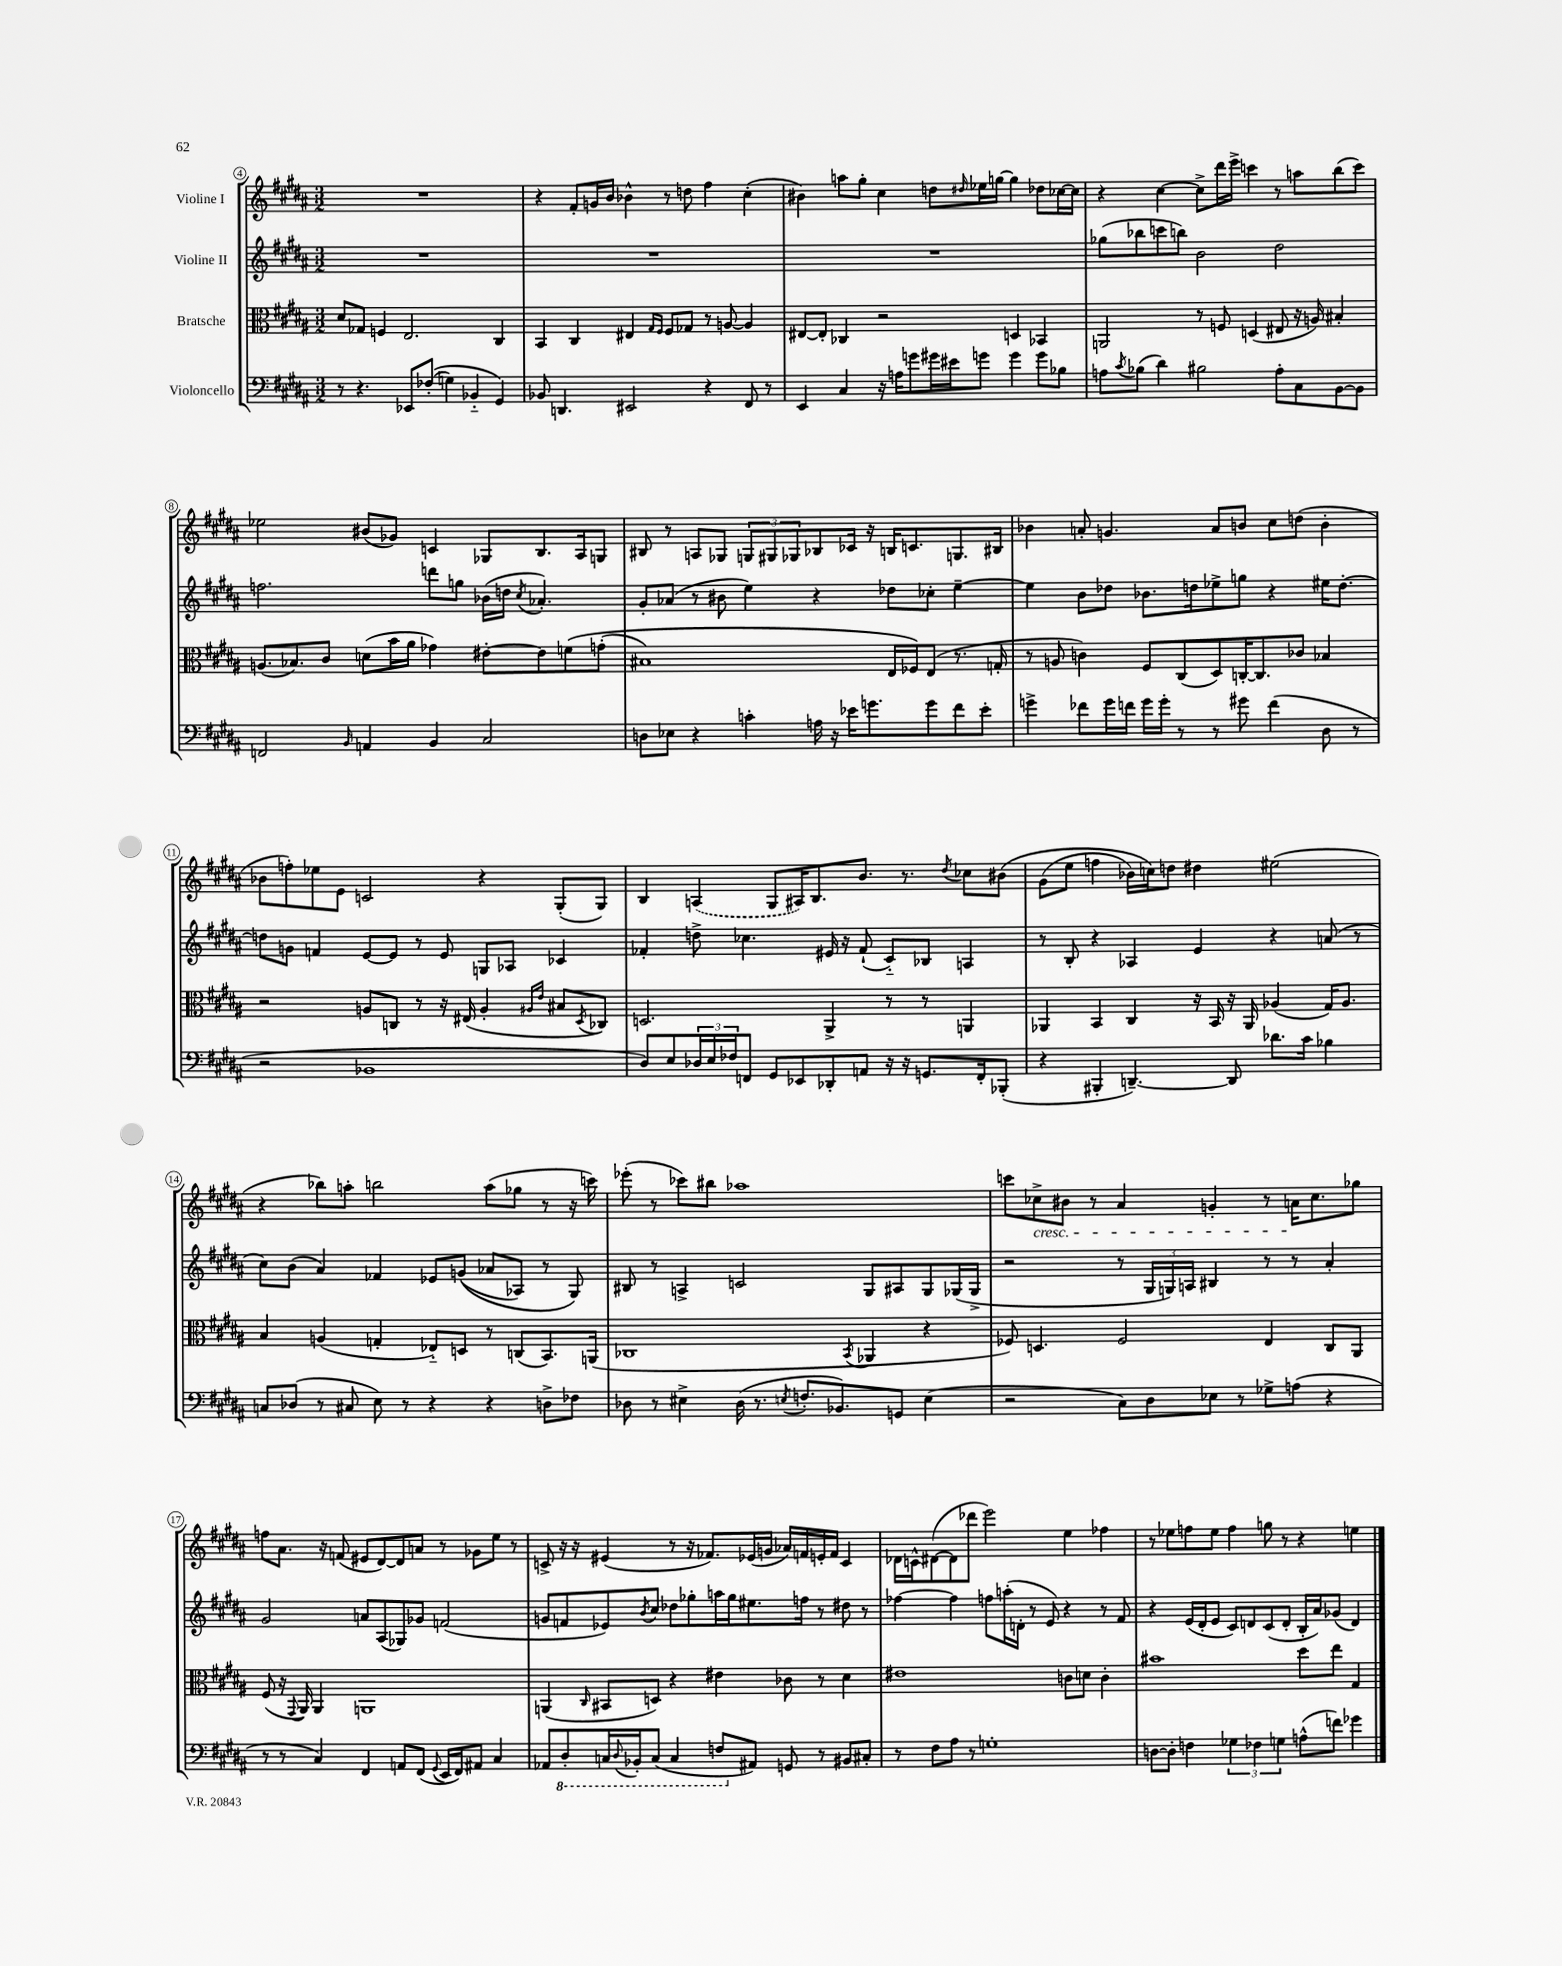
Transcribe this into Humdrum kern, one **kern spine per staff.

**kern	**kern	**kern	**kern
*staff4	*staff3	*staff2	*staff1
*clefF4	*clefC3	*clefG2	*clefG2
*k[f#c#g#d#a#]	*k[f#c#g#d#a#]	*k[f#c#g#d#a#]	*k[f#c#g#d#a#]
*M3/2	*M3/2	*M3/2	*M3/2
8r	8d#	1.r	1.r
4.r	8G-	.	.
.	4F	.	.
8EE-	2.E	.	.
&((8F-'	.	.	.
4G)	.	.	.
4BB-'~	.	.	.
4GG#&)	4C#	.	.
=	=	=	=
8BB-	4BB	1.r	4r
4.DD	.	.	.
.	4C#	.	8f#'
.	.	.	16g
.	.	.	16b
2EE#	4E#	.	4b-^^
.	16qqG#	.	.
.	16qqF#	.	.
.	8F#	.	8r
.	8G-	.	8dd
4r	8r	.	4ff#
.	[8A	.	.
8FF#	4A]	.	(4cc#'
8r	.	.	.
=	=	=	=
4EE	[8E#	1.r	4b#)
.	8E#']	.	.
4C#	4C-	.	8aa
.	.	.	8gg#'
16r	2r	.	4cc#
16A	.	.	.
8g	.	.	.
16g#	.	.	8dd
16e#	.	.	.
.	.	.	16qqdd#
8g	.	.	16ee-
.	.	.	[16gg
4g	4D	.	4gg]
8g	4BB-	.	8dd-
8B-	.	.	[16cc-
.	.	.	16cc-]
=	=	=	=
8A	2AA	(8gg-	4r
8qc#	.	.	.
(8B-	.	8bb-	.
4d#)	.	8ccc	[4cc#
.	.	8bb)	.
2B#	8r	2b	8cc#^]
.	8F	.	16ddd#
.	.	.	16eee^
.	(4D	.	4ccc
8A'	8E#	2dd#	8r
8C#	16r	.	8aa
.	16A)	.	.
[8BB	4B#'	.	(8bb
8BB]	.	.	8ccc)
=	=	=	=
2FF	(8.A	2.ff	2ee-
.	8.B-)	.	.
.	8c#	.	.
16qqBB	.	.	.
4AA	(8d	.	(8b#
.	16b	.	8g-)
.	16a#	.	.
4BB	4g-)	8ddd	4c
.	.	8gg	.
2C#	[8e#'	(16b-	8G-
.	.	16dd	.
.	.	8qcc#	.
.	8e#]	4.a-')	8.B
.	&(8f	.	.
.	.	.	16A#
.	(8g'	.	8G
=	=	=	=
8D	1B#)	8g#'	8B#
8E-	.	(8a-	8r
4r	.	8r	8A
.	.	8b#	8G-
4c'	.	4ee)	12G
.	.	.	12G#
.	.	.	12G-
16A	.	4r	8B-
16r	.	.	.
16e-	.	.	16c-
8.g	.	.	16r
.	16E	8dd-	16B
.	16F-&)	.	8.c
8g	(8E	8cc-'	.
8f#	8.r	[4ee~	8.G
8e-'	.	.	.
.	16G'	.	16B#
=	=	=	=
4g^	8r	4ee]	4b-
.	8A	.	.
8f-	4c)	8b	8a'
16g	.	8dd-	4.g
16f	.	.	.
16g	8F#	8.b-	.
16g'	.	.	.
8r	(8C#	.	.
.	.	16dd	.
8r	8D#)	8ee-^	8a
8g#	[16C'	8gg	8b
.	8.C]	.	.
(4f	.	4r	8cc#
.	8c-	.	(8dd
8D#	4B-	16ee#	4b'
.	.	[8.dd'	.
8r	.	.	.
=	=	=	=
2r	2r	8dd]	8b-
.	.	8g	8ff')
.	.	4f	8ee-
.	.	.	8e
1BB-	8A	[8e	2c
.	8C	8e]	.
.	8r	8r	.
.	16r	8e	.
.	(16E#	.	.
.	4A'	8G	4r
.	.	8A-	.
.	16qqA#	.	.
.	16qqe	.	.
.	8B#	4c-	(8G#'
.	8qD#	.	.
.	8C-)	.	8G#)
=	=	=	=
8D#)	2.D	4f-'	4B
8E	.	.	.
24D-	.	8dd^	(4A
24E	.	.	.
24F-	.	.	.
8FF	.	4.cc-	.
8GG#	.	.	8G#
8EE-	.	.	16A#)
.	.	.	8.B
8DD-'	4AA#^	16e#	.
.	.	16r	.
8AA	.	(8f-`	8.b
16r	8r	8c#'~)	.
16r	.	.	8.r
8.GG	8r	8B-	.
.	.	.	8qdd#
.	4AA	4A	8cc-
16FF'	.	.	.
(8BBB-'	.	.	&(8b#
=	=	=	=
4r	4AA-	8r	(8g#
.	.	8B'	8ee
4BBB#'	4BB	4r	4ff
[4.DD~)	4C#	4A-	16b-)
.	.	.	16cc&)
.	.	.	8dd
.	16r	4e	4dd#
.	16BB	.	.
8DD]	16r	.	.
.	16AA-	.	.
8.d-	(4A-	4r	(2ee#
16c#	.	.	.
4B-	16G#)	(8a	.
.	8.A-	.	.
.	.	8r	.
=	=	=	=
8C	4B	8cc#)	4r
(8D-	.	(8b	.
8r	(4A	4a#)	8bb-)
8C#	.	.	8aa'
8E)	4G'	4f-	2bb
8r	.	.	.
4r	8E-'~)	8e-	.
.	8D	&((8g	.
4r	8r	8a-	(8aa
.	(8C	8A-)	8gg-
8D^	8.BB)	8r	8r
8F-	.	8G#&)	16r
.	(16AA	.	16ccc)
=	=	=	=
8D-	1C-	8B#	(8eee-'
8r	.	8r	8r
4E#^	.	4A^	8ccc-)
.	.	.	8bb#
(16D-	.	2c	1aa-
8.r	.	.	.
8qE	.	.	.
8.F'	.	.	.
8.BB-)	.	.	.
.	8qBB	.	.
.	4AA-	8G#	.
8GG	.	8A#	.
(4E	4r	8G#	.
.	.	(16G-	.
.	.	16G-^	.
=	=	=	=
2r	8F-)	2r	8ccc
.	4.D	.	8cc-^
.	.	.	8b#
.	.	.	8r
8C#)	2F-	8r	4a#
8D#	.	24G#	.
.	.	24G)	.
.	.	24A	.
8E-	.	4B#	4g'
8r	.	.	.
8G-^	4E	8r	8r
(8A	.	8r	16a
.	.	.	8.cc-
4r	8C#	4a#'	.
.	8AA#	.	8gg-
=	=	=	=
8r	(8F#	2g#	8ff
8r	16r	.	8.a#
.	8qqGG#	.	.
.	16AA#)	.	.
4C#)	4AA#	.	.
.	.	.	16r
.	.	.	(8f
4FF#	1AA	8a	8e#
.	.	(8A#	[8d#)
8AA	.	8G-)	8d#]
(8FF#	.	8g-	8a
8qqGG#	.	.	.
16EE	.	(2f	8r
16FF#)	.	.	.
8AA#	.	.	8g-
4C#	.	.	8ee
.	.	.	8r
=	=	=	=
8AA-	(4AA	8g	8c^
8DD#'	.	8f	16r
.	.	.	16r
.	16qqC#	.	.
16CC	8BB#	8e-)	(4e#
8qqDD#	.	.	.
16BBB-'	.	.	.
.	.	8qb	.
(8CC	8D)	8cc#	.
4CC	4r	8dd-	8r
.	.	8gg-'	16r
.	.	.	8.f-)
8FF	4e#	16aa	.
.	.	16gg-	.
8AA#)	.	8.ee#	(16e-
.	.	.	16g
8GG	8c-	.	16a-)
.	.	16ff	16f
8r	8r	8r	16e'
.	.	.	16f
8BB#	4d#	8dd#	4c
8C#'	.	8r	.
=	=	=	=
8r	1e#	[4ff-	16d-
.	.	.	16c^^
8F#	.	.	([8d#
8A#	.	4ff-]	8d#]
8r	.	.	8ddd-
1G'	.	8ff	2eee)
.	.	(16aa'	.
.	.	16d'	.
.	.	8r	.
.	.	8e)	.
.	8c	4r	4ee
.	8d	.	.
.	4c'	8r	4ff-
.	.	8f#	.
=	=	=	=
[8D	1b#	4r	8r
8D']	.	.	8ee-
4F	.	(16e	8ff
.	.	16d#'	.
.	.	8e	8ee-
6G-	.	8c#)	4ff
.	.	8d	.
6F-	.	.	.
.	.	(8c#	8gg
6G	.	.	.
.	.	8d'	8r
(8A^^	8dd#	16B'	4r
.	.	16a#)	.
8f)	8ee	(8g-	.
4g-	4G#	4d)	4ee
==	==	==	==
*-	*-	*-	*-
